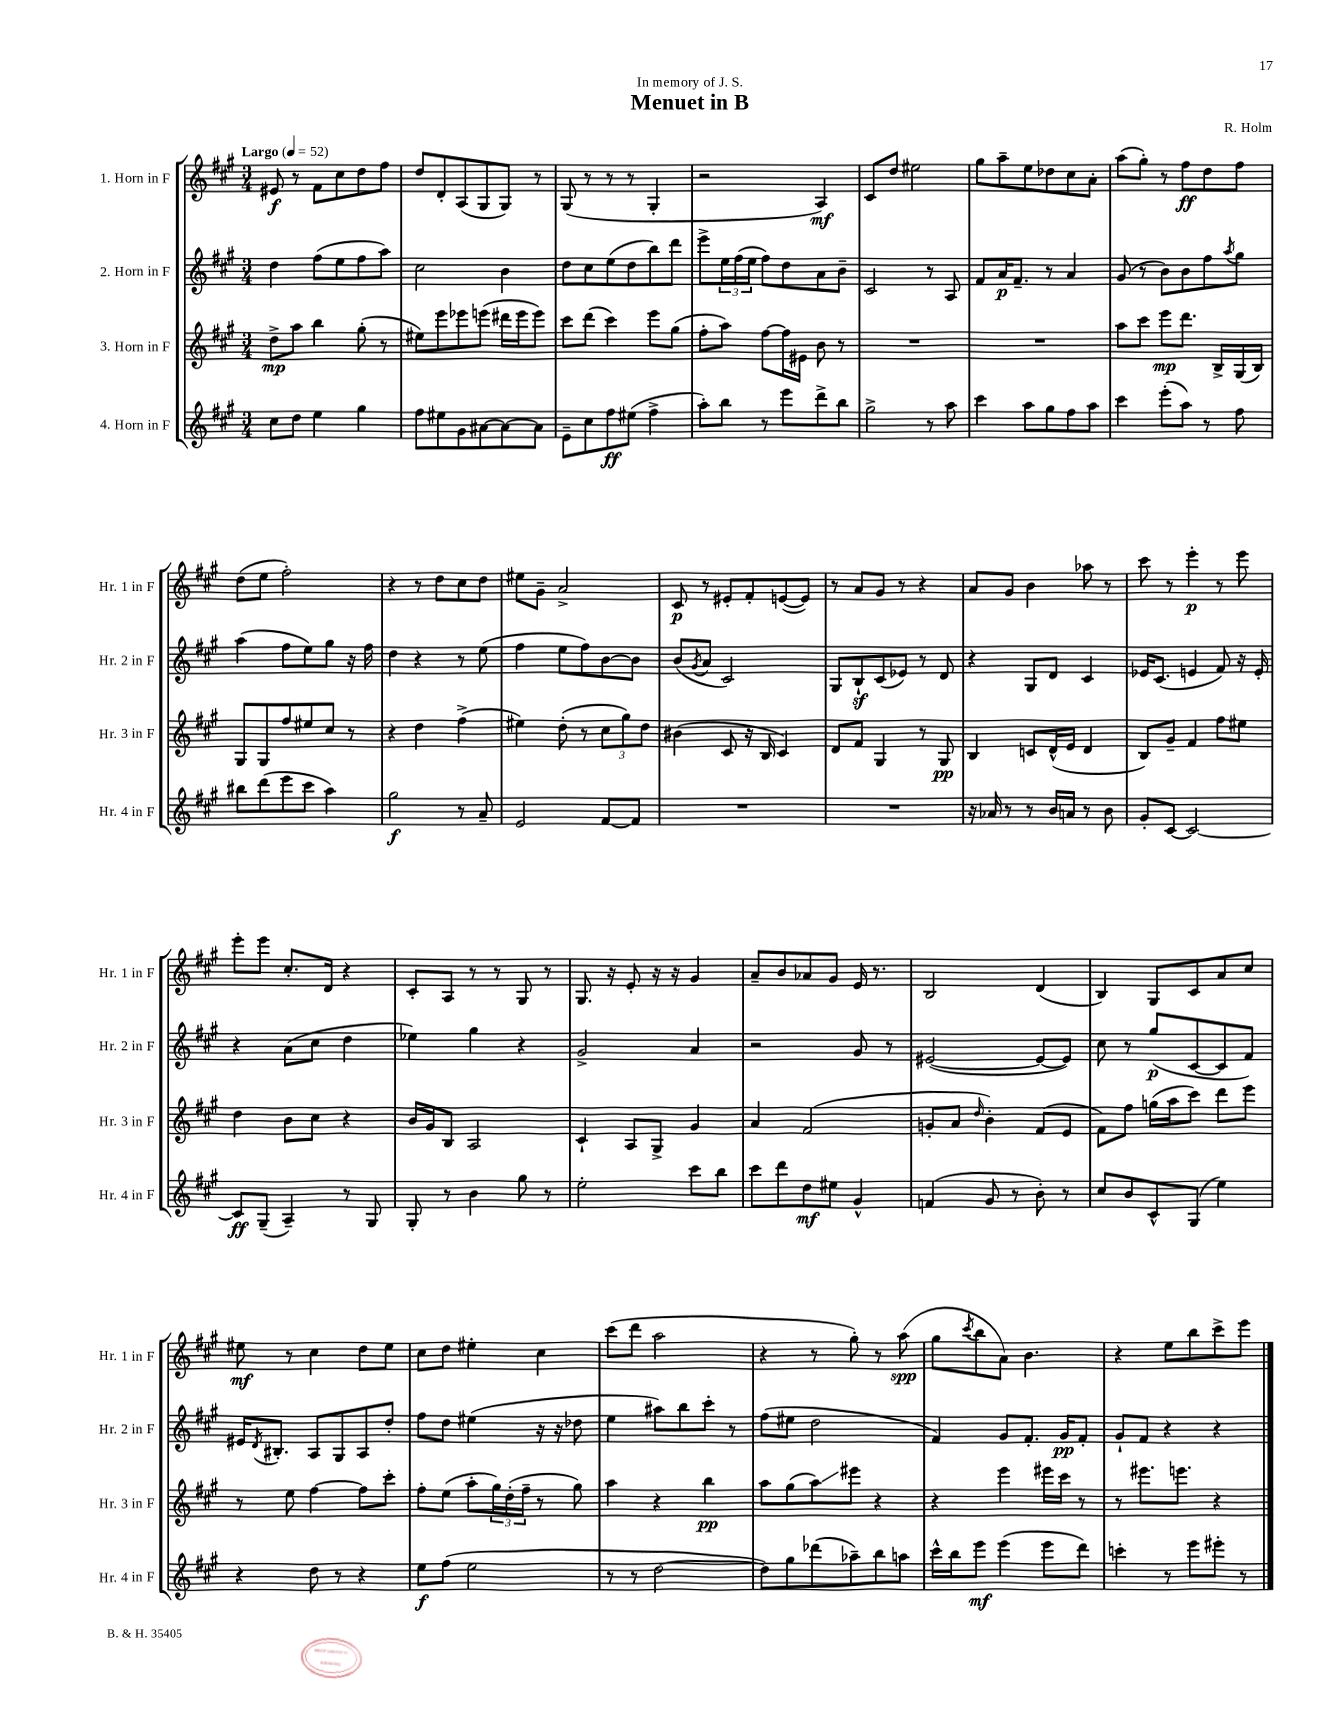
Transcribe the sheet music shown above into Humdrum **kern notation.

**kern	**kern	**kern	**kern
*staff4	*staff3	*staff2	*staff1
*clefG2	*clefG2	*clefG2	*clefG2
*k[f#c#g#]	*k[f#c#g#]	*k[f#c#g#]	*k[f#c#g#]
*M3/4	*M3/4	*M3/4	*M3/4
*MM52	*MM52	*MM52	*MM52
8cc#	8dd^	4dd	8e#
8dd	8aa	.	8r
4ee	4bb	(8ff#	8f#
.	.	8ee	8cc#
4gg#	(8gg#'	8ff#	8dd
.	8r	8aa)	8ff#
=	=	=	=
8ff#	8ee#)	2cc#	8dd
8ee#	8eee	.	8d'
8g#	8eee-	.	(8A
[8a#	(8eee	.	8G#
8a#_	16ddd#	4b	8G#)
.	16eee	.	.
8a#]	8eee)	.	8r
=	=	=	=
8e~	8ccc#	8dd	(8G#
8cc#	(8ddd	8cc#	8r
8ff#	4ccc#)	(8ee	8r
(8ee#	.	8dd	8r
4ff#^	8eee	8bb)	4G#'
.	(8gg#	8ddd	.
=	=	=	=
8aa')	8ff#'	8eee^	2r
8bb	8aa)	24ee	.
.	.	(24ff#	.
.	.	24ee	.
8r	[8ff#	8ff#)	.
8eee	16ff#]	8dd	.
.	16e#	.	.
8ddd^	8b	8a	4A)
8bb	8r	8b~	.
=	=	=	=
2gg#^	2.r	2c#	8c#
.	.	.	8dd
.	.	.	2ee#
8r	.	8r	.
8aa	.	8A	.
=	=	=	=
4ccc#	2.r	8f#	8gg#
.	.	16a	8aa~
.	.	8.f#~	.
8aa	.	.	8ee
8gg#	.	8r	8dd-
8ff#	.	4a	8cc#
8aa	.	.	8a'
=	=	=	=
4ccc#	8aa	(8g#	(8aa
.	8ccc#	8r	8gg#')
(8eee'	8eee	8b)	8r
8aa)	8.ddd	8b	8ff#
8r	.	8ff#	8dd
.	16B^	.	.
.	.	8qaa	.
8ff#	(16G#	8gg#	8ff#
.	16B)	.	.
=	=	=	=
8bb#	8G#	(4aa	(8dd
(8ddd	8G#	.	8ee
8eee	8ff#	8ff#	2ff#')
8ccc#	8ee#	8ee)	.
4aa)	8cc#	8gg#	.
.	8r	16r	.
.	.	16ff#	.
=	=	=	=
2gg#	4r	4dd	4r
.	4dd	4r	8r
.	.	.	8dd
8r	(4ff#^	8r	8cc#
8a~	.	(8ee	8dd
=	=	=	=
2e	4ee#)	4ff#	8ee#
.	.	.	8g#~
.	(8dd'	8ee	2a^
.	8r	8ff#)	.
[8f#	12cc#	[8b	.
.	12gg#)	.	.
8f#]	.	8b]	.
.	12dd	.	.
=	=	=	=
2.r	(4b#	(8b	8c#
.	.	8qg#	.
.	.	8a	8r
.	8c#	2c#)	8e#'
.	16r	.	8f#'
.	16B	.	.
.	4c#)	.	([8e
.	.	.	8e])
=	=	=	=
2.r	8d	8G#	8r
.	8f#	8B`	8a
.	4G#	(8c#	8g#
.	.	8e-)	8r
.	8r	8r	4r
.	8G#	8d	.
=	=	=	=
16r	4B	4r	8a
16a-	.	.	.
8r	.	.	8g#
8r	8c	8G#	4b
16b	(16d^^	8d	.
16a	16e	.	.
8r	4d	4c#	8aa-
8b	.	.	8r
=	=	=	=
8g#'	8B)	16e-	8ccc#
.	.	(8.c#	.
[8c#	8g#~	.	8r
2c#_	4f#	4e	4eee'
.	8ff#	8f#)	8r
.	8ee#	16r	8eee
.	.	16e'	.
=	=	=	=
8c#]	4dd	4r	8eee'
(8G#~	.	.	8eee
4A~)	8b	(8a	8.cc#'
.	8cc#	8cc#	.
.	.	.	16d
8r	4r	4dd	4r
8G#	.	.	.
=	=	=	=
8G#'	16b	4ee-)	8c#'
.	16g#	.	.
8r	8B	.	8A
4b	2A	4gg#	8r
.	.	.	8r
8gg#	.	4r	8G#
8r	.	.	8r
=	=	=	=
2ee'	4c#`	2g#^	8.G#
.	.	.	16r
.	8A	.	8e'
.	8G#^	.	16r
.	.	.	16r
8ccc#	4g#	4a	4g#
8bb	.	.	.
=	=	=	=
8ccc#	4a	2r	8a~
8ddd	.	.	8b
8dd	(2f#	.	8a-
8ee#	.	.	8g#
4g#^^	.	8g#	16e
.	.	.	8.r
.	.	8r	.
=	=	=	=
(4f	8g'	([2e#	2B
.	8a	.	.
.	16qqdd	.	.
8g#	4b')	.	.
8r	.	.	.
8b')	(8f#	8e#_	(4d
8r	8e	8e#])	.
=	=	=	=
8cc#	8f#)	8cc#	4B)
8b	8ff#	8r	.
8c#^^	(16gg	(8gg#	8G#
.	16aa	.	.
(8G#	8ccc#)	[8c#	8c#
4ee)	8ddd	8c#]	8a
.	8eee	8f#)	8cc#
=	=	=	=
4r	8r	16e#	8ee#
.	.	8qd	.
.	.	8.B#'	.
.	8ee	.	8r
8dd	[4ff#	8A	4cc#
8r	.	8G#	.
4r	8ff#]	8A	8dd
.	8ccc#'	8dd'	8ee#
=	=	=	=
8ee	8ff#'	8ff#	8cc#
(8ff#	(8ee	8dd	8dd
2ee	8aa'	(4ee#	4ee#'
.	24gg#)	.	.
.	(24dd'	.	.
.	24ff#~	.	.
.	8r	16r	4cc#
.	.	16r	.
.	8gg#)	8dd-	.
=	=	=	=
8r	4aa	4ee	(8ccc#
8r	.	.	8ddd
[2dd	4r	8aa#)	2aa
.	.	8bb	.
.	4bb	8ccc#'	.
.	.	8r	.
=	=	=	=
8dd])	8aa	(8ff#	4r
8gg#	(8gg#	8ee#	.
(8ddd-	8aa)	2dd	8r
8aa-~)	8eee#	.	8gg#')
8bb	4r	.	8r
8aa	.	.	(8aa
=	=	=	=
16ccc#^^	4r	4f#)	8gg#
16bb	.	.	.
.	.	.	8qccc#
8eee	.	.	8bb
(4eee	4eee	8g#	8a)
.	.	8.f#'	4.b
8eee	16eee#	.	.
.	16ccc#	16g#	.
8ddd)	8r	8f#'	.
=	=	=	=
4ccc'	8r	8g#`	4r
.	8.eee#	8f#	.
8r	.	4r	8ee
.	8.eee	.	.
8eee	.	.	8bb
8eee#'	4r	4r	8ccc#^
8r	.	.	8eee
==	==	==	==
*-	*-	*-	*-
